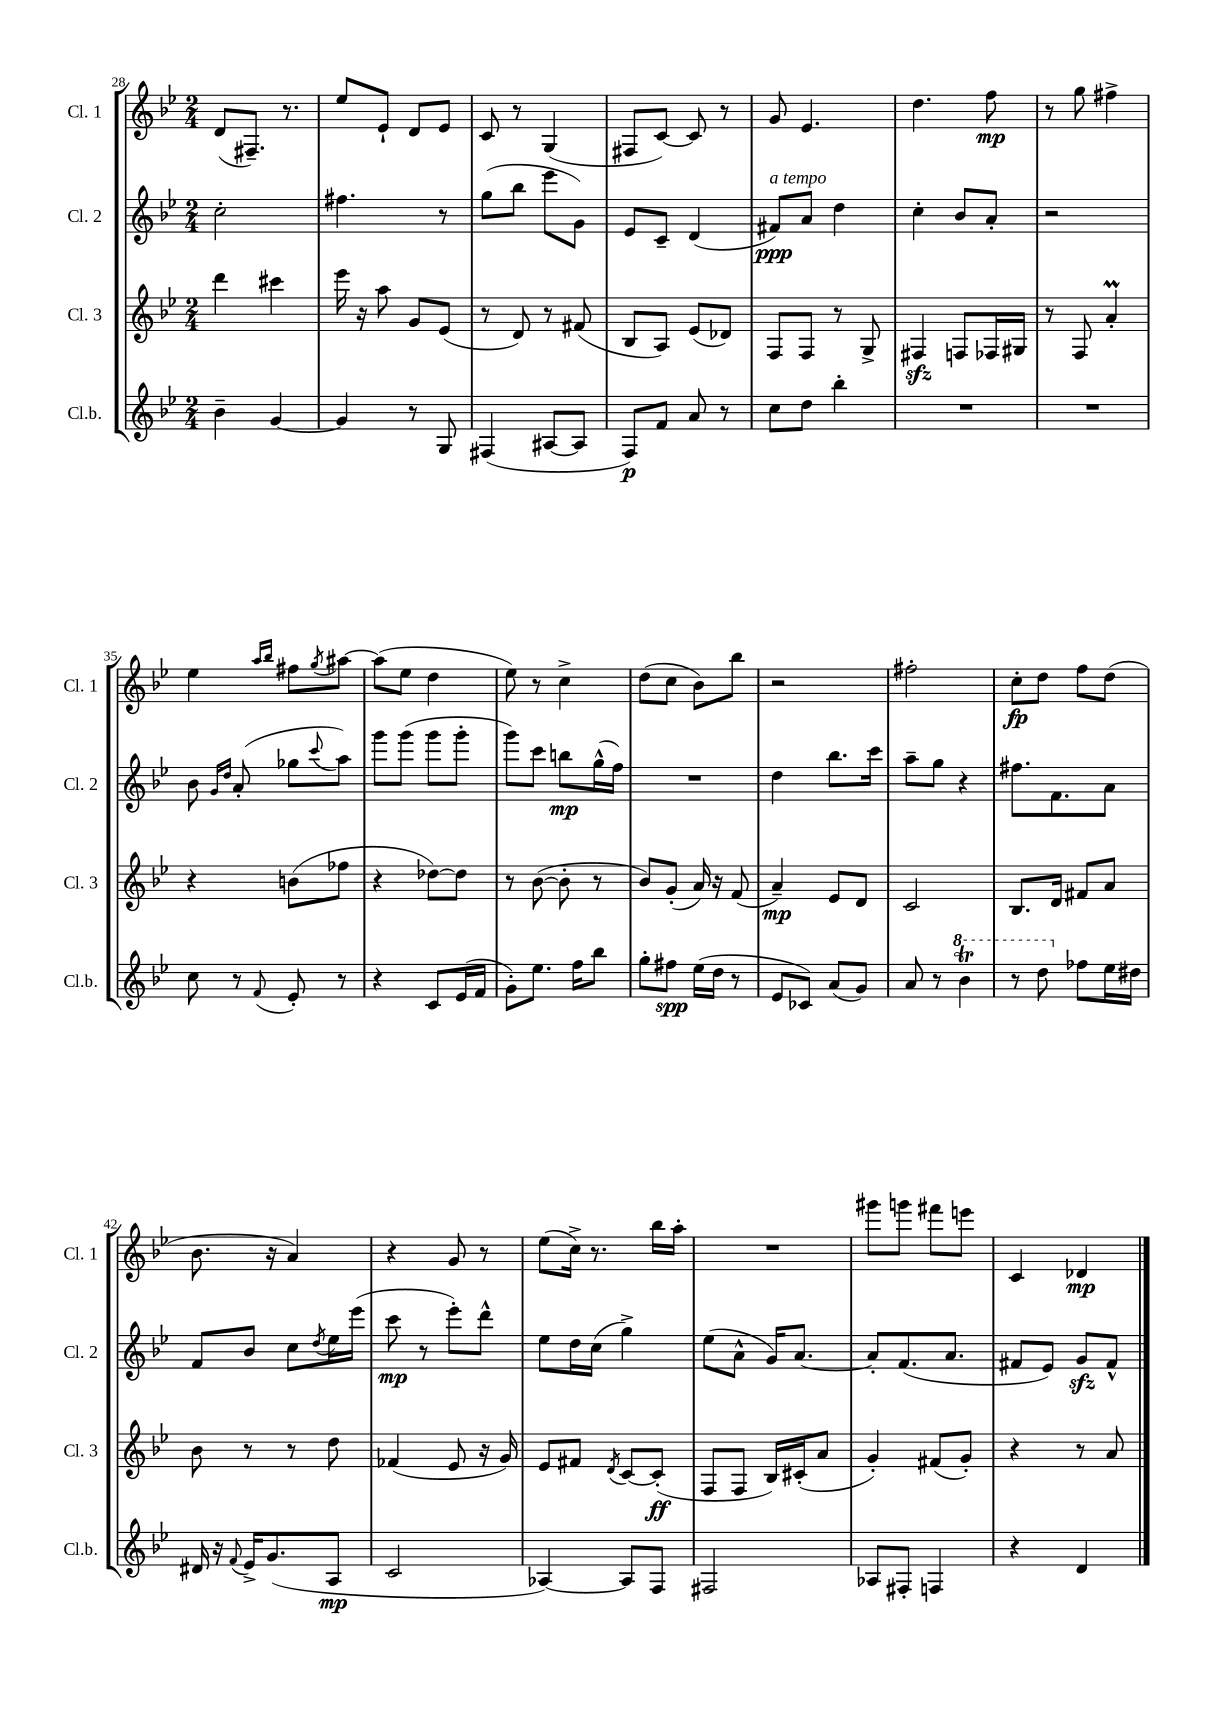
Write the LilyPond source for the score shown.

<<
\new StaffGroup <<
\new Staff = "s0" \with { instrumentName = "Cl. 1" shortInstrumentName = "Cl. 1" } {
    \clef treble \key bes \major \numericTimeSignature \time 2/4
    d'8( fis8.--) r8. |
    ees''8 ees'8-! d'8 ees'8 |
    c'8 r8 g4( |
    fis8 c'8~) c'8 r8 |
    g'8 ees'4. |
    d''4. f''8\mp |
    r8 g''8 fis''4-> |
    ees''4 \grace { a''16 bes''16 } fis''8 \acciaccatura { g''8 } ais''8~ |
    ais''8( ees''8 d''4 |
    ees''8) r8 c''4-> |
    d''8( c''8 bes'8) bes''8 |
    r2 |
    fis''2-. |
    c''8-.\fp d''8 f''8 d''8( |
    bes'8. r16 a'4) |
    r4 g'8 r8 |
    ees''8( c''16->) r8. bes''16 a''16-. |
    R2 |
    gis'''8 g'''8 fis'''8 e'''8 |
    c'4 des'4\mp \bar "|." |
}
\new Staff = "s1" \with { instrumentName = "Cl. 2" shortInstrumentName = "Cl. 2" } {
    \clef treble \key bes \major \numericTimeSignature \time 2/4
    c''2-. |
    fis''4. r8 |
    g''8( bes''8 ees'''8 g'8) |
    ees'8 c'8-- d'4( |
    fis'8\ppp^\markup { \italic "a tempo" }) a'8 d''4 |
    c''4-. bes'8 a'8-. |
    r2 |
    bes'8 \grace { g'16 d''16 } a'8-.( ges''8 \appoggiatura { c'''8 } a''8) |
    g'''8 g'''8( g'''8 g'''8-. |
    g'''8) c'''8 b''8\mp g''16-^( f''16) |
    R2 |
    d''4 bes''8. c'''16 |
    a''8-- g''8 r4 |
    fis''8. f'8. a'8 |
    f'8 bes'8 c''8 \acciaccatura { d''8 } ees''16 ees'''16( |
    c'''8\mp r8 ees'''8-.) d'''8-^ |
    ees''8 d''16 c''16( g''4->) |
    ees''8( a'8-^ g'16) a'8.~ |
    a'8-. f'8.( a'8. |
    fis'8 ees'8) g'8\sfz fis'8-^ \bar "|." |
}
\new Staff = "s2" \with { instrumentName = "Cl. 3" shortInstrumentName = "Cl. 3" } {
    \clef treble \key bes \major \numericTimeSignature \time 2/4
    d'''4 cis'''4 |
    ees'''16 r16 a''8 g'8 ees'8( |
    r8 d'8) r8 fis'8( |
    bes8 a8) ees'8( des'8) |
    f8 f8 r8 g8-> |
    fis4\sfz f8 fes16 gis16 |
    r8 f8 a'4-.\prall |
    r4 b'8( fes''8 |
    r4 des''8~) des''8 |
    r8 bes'8~( bes'8-. r8 |
    bes'8) g'8-.( a'16) r16 f'8( |
    a'4--\mp) ees'8 d'8 |
    c'2 |
    bes8. d'16 fis'8 a'8 |
    bes'8 r8 r8 d''8 |
    fes'4( ees'8 r16 g'16) |
    ees'8 fis'8 \acciaccatura { d'8 } c'8~ c'8-.\ff( |
    f8 f8 bes16) cis'16-.( a'8 |
    g'4-.) fis'8( g'8-.) |
    r4 r8 a'8 \bar "|." |
}
\new Staff = "s3" \with { instrumentName = "Cl.b." shortInstrumentName = "Cl.b." } {
    \clef treble \key bes \major \numericTimeSignature \time 2/4
    bes'4-- g'4~ |
    g'4 r8 g8 |
    fis4( ais8~ ais8 |
    f8\p) f'8 a'8 r8 |
    c''8 d''8 bes''4-. |
    R2 |
    R2 |
    c''8 r8 \appoggiatura { f'8 } ees'8-. r8 |
    r4 c'8 ees'16( f'16 |
    g'8-.) ees''8. f''16 bes''8 |
    g''8-. fis''8\spp ees''16( d''16 r8 |
    ees'8 ces'8) a'8( g'8) |
    a'8 r8 \ottava #1 bes''4\trill |
    r8 d'''8 \ottava #0 fes''8 ees''16 dis''16 |
    dis'16 r16 \appoggiatura { f'8 } ees'16-> g'8.( a8\mp |
    c'2 |
    aes4~) aes8 f8 |
    fis2 |
    aes8 fis8-. f4 |
    r4 d'4 \bar "|." |
}
>>
>>
\layout { \context { \Score currentBarNumber = #28 } }
